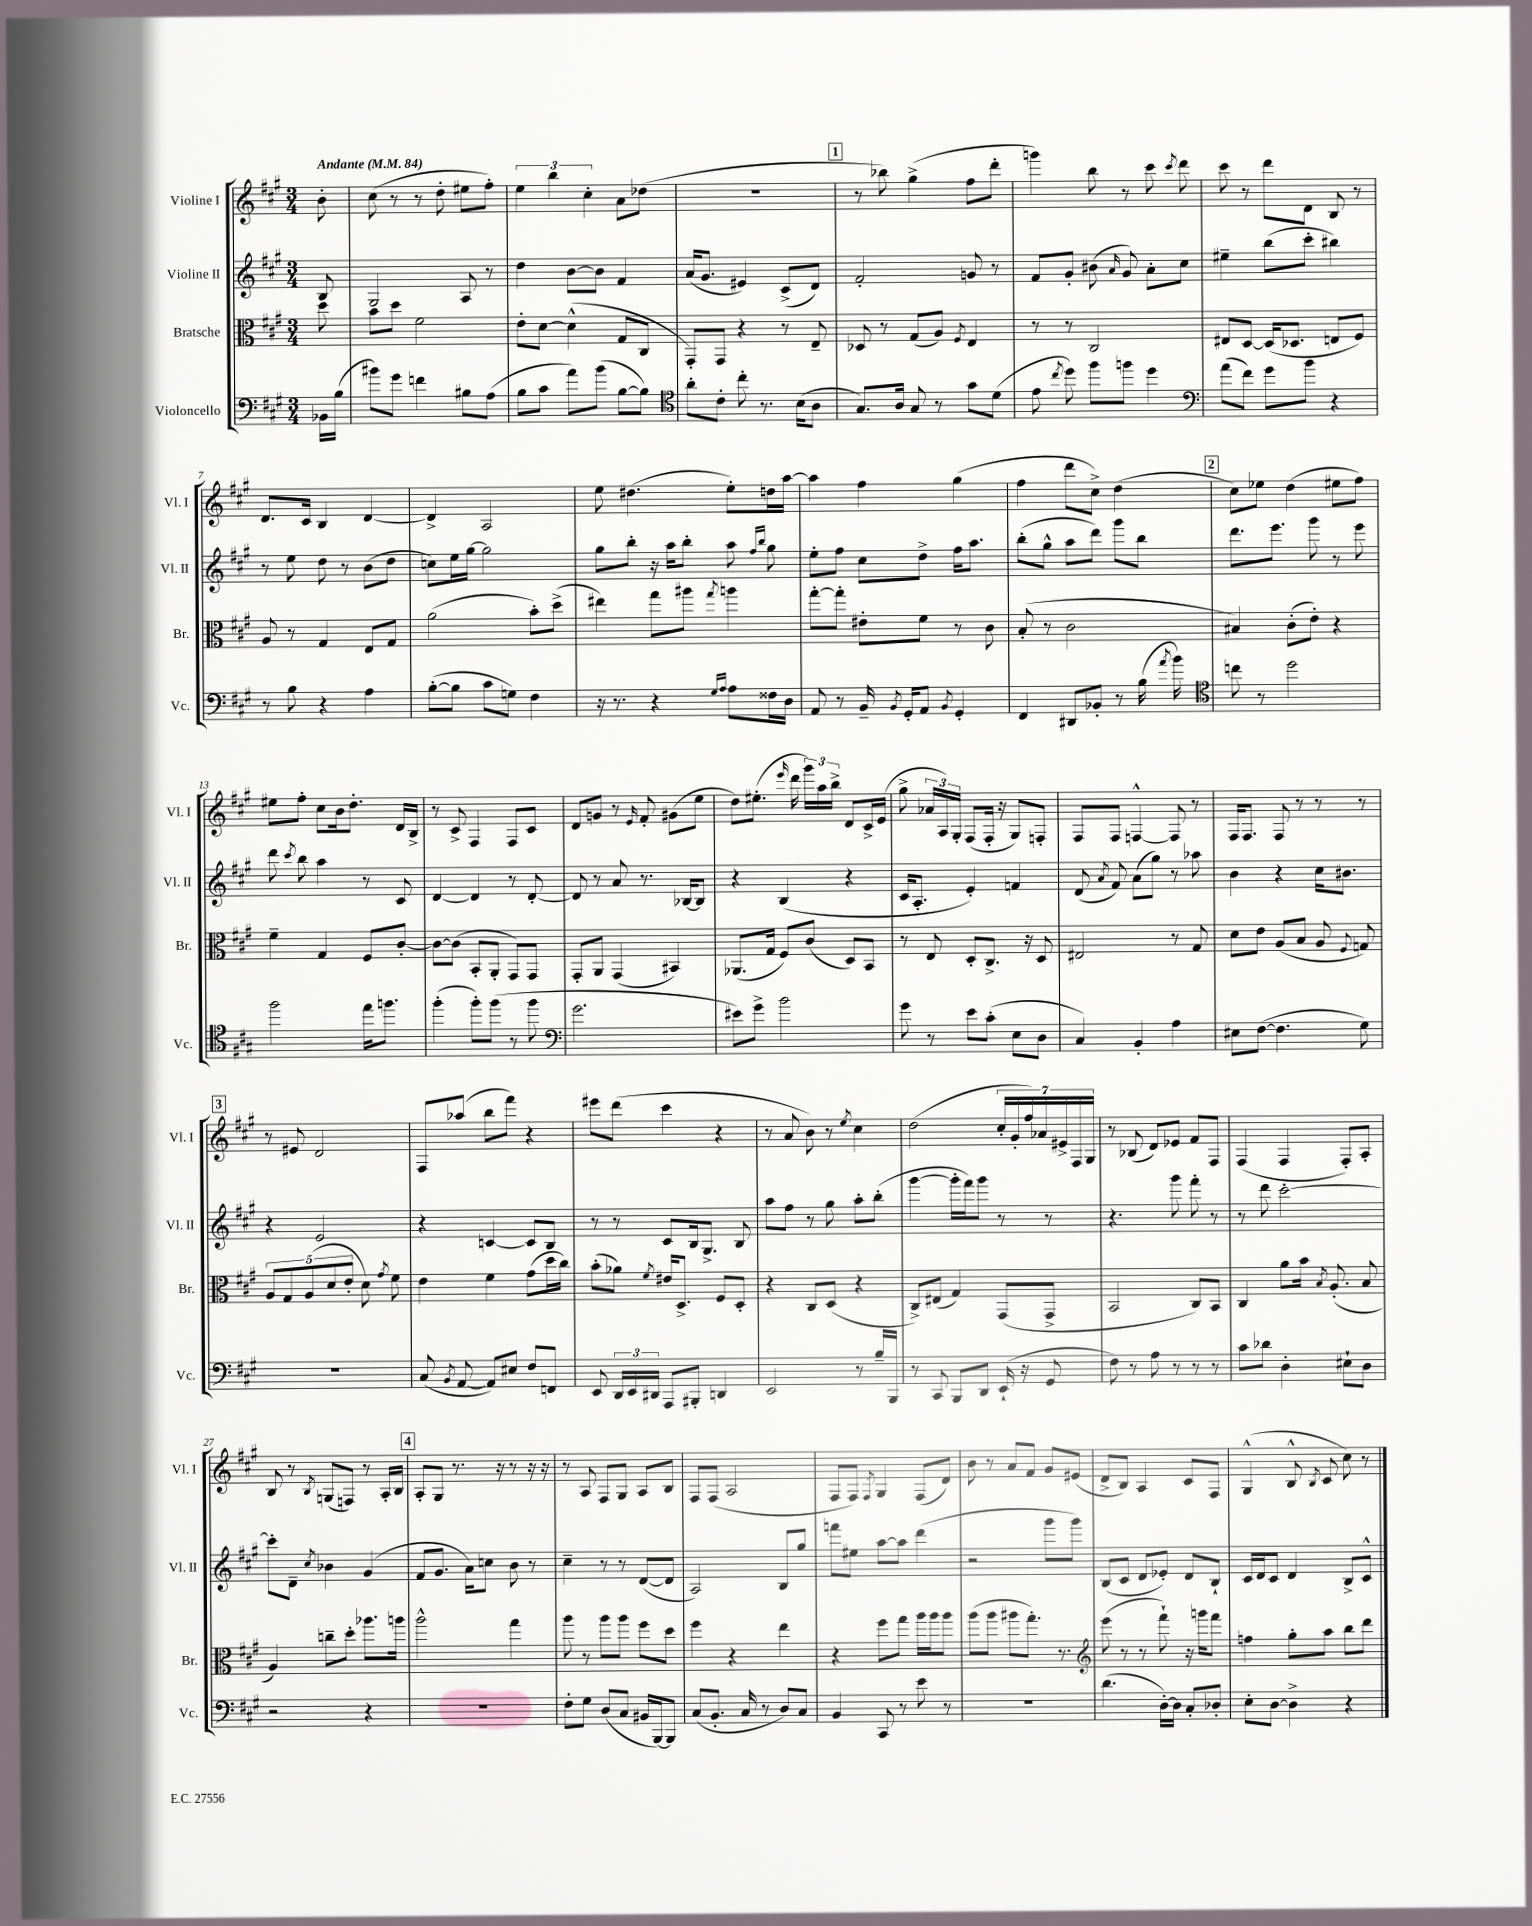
<<
\new StaffGroup <<
\new Staff = "s0" \with { instrumentName = "Violine I" shortInstrumentName = "Vl. I" } {
    \clef treble \key a \major \numericTimeSignature \time 3/4 \partial 8 \tempo "Andante" 4 = 84
    \autoBeamOff b'8-. |
    cis''8( r8 r8 d''8-. eis''8[ fis''8]-.) |
    \tuplet 3/2 { e''4 b''4 cis''4-. } a'8[ des''8]( |
    R2. |
    \mark \markup { \box "1" } r8 bes''8) gis''4->( fis''8[ d'''8]-. |
    g'''4) b''8 r8 cis'''8 \acciaccatura { cis'''8 } d'''8 |
    cis'''8 r8 d'''8[ d'8] b8 r8 |
    d'8.[ cis'16] b4 d'4~ |
    d'4-> a2 |
    e''8 dis''4.( e''8[-.) d''16 a''16]~ |
    a''4 fis''4 gis''4( |
    fis''4 d'''8[ cis''8]->) d''4( |
    \mark \markup { \box "2" } cis''8[) ees''8] d''4( eis''8[ fis''8]) |
    eis''8[ fis''8]-. cis''8[ b'16 d''8.]-. d'16[ b16]-> |
    r8 cis'8-> fis4 fis8[ cis'8] |
    d'8[ g'8] r8 \grace { e'16 } fis'8-. gis'8[( e''8] |
    d''8[) eis''8.]-.( \grace { e'''16 } d'''16 \tuplet 3/2 { gis'''16[) a''16 b''16]-> } d'8[ cis'16-> e'16]( |
    gis''8-> \tuplet 3/2 { aes'16[ a16) gis16]-. } fis8[( fis16]-. r16 gis8[) f8]-. |
    fis8[ fis8] f4~-^ f8 r8 |
    fis16[ fis8.] fis8 r8 r8 r8 |
    \mark \markup { \box "3" } r8 eis'8 d'2 |
    fis8[ aes''8]( b''8[ fis'''8]) r4 |
    eis'''8[ d'''8]( cis'''4 r4 |
    r8 a'8 b'8) r8 \acciaccatura { e''8 } cis''4 |
    d''2( \tuplet 7/4 { cis''16[-. gis'16-. fis''16) aes'16 eis'16-> fis16 gis16] } |
    r8 bes8( d'8[) ees'8] fis'8[ fis8] |
    fis4( fis4 fis8[-.) a8]-. |
    b8 r8 \acciaccatura { b8 } g8[( f8]) r8 a16[-. b16] |
    \mark \markup { \box "4" } a8[-. gis8] r8. r16 r8 r16 r16 |
    r8 a8 fis8[ gis8] a8[ b8] |
    fis8[ fis8]( a2 |
    fis8[ fis8]) \acciaccatura { fis8 } gis4 fis8[( d'8]) |
    b'8 r8 a'8[ fis'8] gis'8[ eis'8]( |
    d'8[-> b8]) a4 cis'8[ fis8] |
    gis4-^( b8-^ \acciaccatura { b8 } cis'8 cis''8) r8 \bar "|." |
}
\new Staff = "s1" \with { instrumentName = "Violine II" shortInstrumentName = "Vl. II" } {
    \clef treble \key a \major \numericTimeSignature \time 3/4 \partial 8
    \autoBeamOff b8 |
    gis2 a8 r8 |
    d''4 b'8[~ b'8] fis'4 |
    a'16[( gis'8.] eis'4) cis'8[->( d'8]) |
    \mark \markup { \box "1" } fis'2-. g'8 r8 |
    fis'8[ gis'8]-. bis'8( \grace { a'16 } gis'8) a'8[-. cis''8] |
    eis''4-- b''8[( cis'''8]-. bis''4) |
    r8 e''8 d''8 r8 b'8[( d''8] |
    c''8[) e''16 gis''16]~ gis''2 |
    gis''8[ b''8]-. r16 a''16[ b''8]-. a''8 \grace { fis''16[ b''16] } gis''8 |
    e''8[-. fis''8] cis''8[ d''8]-> fis''16[ a''8.] |
    b''8[-.( gis''8]-^ a''8[ d'''8]) gis'''8[ b''8] |
    \mark \markup { \box "2" } d'''8.[ e'''8.] gis'''8 r8 e'''8 |
    d'''8 \acciaccatura { cis'''8 } b''8 a''4 r8 cis'8 |
    d'4~ d'4 r8 d'8~-. |
    d'8 r8 a'8 r8. bes16[~ bes8] |
    r4 b4( r4 |
    cis'16[ a8.]-. e'4-.) f'4 |
    d'8( \acciaccatura { a'8 } fis'8) a'8[( gis''8]) r8 aes''8 |
    b'4 r4 cis''16[ bis'8.] |
    \mark \markup { \box "3" } r4 e'2 |
    r4 c'4~ c'8[ b8] |
    r8 r8 cis'8[ b16 gis8.]-> b8 |
    a''8[ fis''8] r8 gis''8 a''8[-. b''8]-.( |
    gis'''4~ gis'''16[-. fis'''16) gis'''8] r8 r8 |
    r4. gis'''8 fis'''8-. r8 |
    r8 d'''8 cis'''2~-. |
    cis'''8[-. d'8]-- \acciaccatura { cis''8 } bes'4 gis'4( |
    \mark \markup { \box "4" } fis'8[ gis'8.] a'16[) c''8] b'8 r8 |
    cis''4-- r8 r8 d'8[~( d'8] |
    a2) b8[ gis''8] |
    f'''8[ eis''8] a''8[~ a''8] d'''4( |
    r2 gis'''8[ gis'''8]) |
    b8[( cis'8] d'8[ ees'8]-.) d'8[ b8]-! |
    cis'16[ d'16 cis'8] d'4 b8[-> cis'8]-^ \bar "|." |
}
\new Staff = "s2" \with { instrumentName = "Bratsche" shortInstrumentName = "Br." } {
    \clef alto \key a \major \numericTimeSignature \time 3/4 \partial 8
    \autoBeamOff d''8 |
    b'8[ d''8] fis'2 |
    e'8[-. d'8]~ d'4-^( gis8[ cis8] |
    gis,8[-.) gis,8] r4 r8 e8-- |
    \mark \markup { \box "1" } des8 r8 gis8[( a8]) \acciaccatura { fis8 } e4 |
    r8 r8 cis2 |
    eis8[ d8]~ d16[( des8.] e8[ fis8]) |
    a8 r8 gis4 e8[ gis8] |
    a'2( b'8[-.) d''8]->( |
    eis''4) gis''8[ ais''8] \acciaccatura { gis''8 } a''4 |
    gis''8[~-. gis''8]-. eis'8[-. fis'8] r8 cis'8 |
    b8-.( r8 cis'2 |
    \mark \markup { \box "2" } bis4) cis'8[-.( e'8]-.) r4 |
    fis'4-- gis4 fis8[ cis'8]~-. |
    cis'8[~ cis'8]( b,8[-. a,8]-. gis,8[) gis,8] |
    gis,8[-. a,8] gis,4( bis,4) |
    aes,8.[( gis16] fis8[) cis'8]( d8[) b,8] |
    r8 e8 d8[-. cis8.]-> r16 d8 |
    eis2 r8 gis8 |
    d'8[ e'8] a8[( b8] a8 \appoggiatura { fis8 } g8) |
    \mark \markup { \box "3" } \tuplet 5/4 { a8[ gis8 a8( d'8 e'8]-. } d'8) \acciaccatura { gis'8 } fis'8 |
    e'4 fis'4 gis'8[( d''16 cis''16]) |
    b'8[-.( aes'8]) \acciaccatura { fis'8 } eis'16[ d8.]-> fis8[ d8]-. |
    r4 cis8[ d8]( r4 |
    cis8[->) eis8]( gis4) gis,8[( gis,8]-> |
    b,2 cis8[) b,8] |
    cis4 a'8[ b'16] \acciaccatura { b8 } a8.-.( b8 |
    a4) c''8[-- d''8]-. aes''8.[ a''16] |
    \mark \markup { \box "4" } a''2-^ gis''4 |
    a''8 r8 a''8[ a''8] fis''8[ d''8] |
    fis''4 r4 e''4 |
    r4 fis''8[ gis''8] a''16[ a''16 a''8] |
    a''8[( a''8] ais''8[ gis''8.]-.) r8. |
    \clef treble e'''8( r8 r8 fis'''8-!) r16 g'''16[ fis'''8] |
    f''4 gis''8[-. a''8] b''8[ d'''8] \bar "|." |
}
\new Staff = "s3" \with { instrumentName = "Violoncello" shortInstrumentName = "Vc." } {
    \clef bass \key a \major \numericTimeSignature \time 3/4 \partial 8
    \autoBeamOff bes,16[ b16]( |
    bis'8[) gis'8] f'4 bis8[ a8]( |
    b8[ cis'8] a'8[) b'8]( b8[~ b8]) |
    \clef tenor a'8[-. cis'8]-. cis''8-. r8. b16[( a8] |
    \mark \markup { \box "1" } gis8.[) a16] gis8 r8 gis'8[ d'8]( |
    e'8 \acciaccatura { cis''8 } d''8) fis''8[ f''8] d''4 |
    \clef bass a'8[( fis'8]) gis'8[ b'8] r4 |
    r8 b8 r4 a4 |
    b8[~-.( b8] cis'8[ g8]) fis4 |
    r16 r8. r4 \grace { gis16[ a16] } a8[ fisis16 d16] |
    a,8 r8 b,16-- \acciaccatura { b,8 } gis,16[-. a,8] \acciaccatura { b,8 } gis,4-. |
    fis,4 dis,8[ bes,8]-. r8 b16( \acciaccatura { a'8 } b'16) |
    \mark \markup { \box "2" } \clef tenor c''8 r8 d''2 |
    fis''2 e''16[ f''8.] |
    fis''4-.( fis''8[-.) fis''8]( r8 fis''8 |
    \clef bass gis'2. |
    eis'8[) gis'8]-> b'2 |
    gis'8 r8 e'8[ cis'8]-.( e8[ d8] |
    cis4) b,4-. a4 |
    eis8[ fis8]~( fis4. gis8) |
    \mark \markup { \box "3" } R2. |
    cis8( \acciaccatura { b,8 } a,8~ a,8[) eis8] fis8[ f,8] |
    e,8 \tuplet 3/2 { d,16[ e,16 dis,16] } a,,8[ bis,,8]-. d,4 |
    e,2 r8 b16[-- b,,16] |
    r8 cis,8 b,,8[ d,8] e,16-!( r16 gis,8 |
    fis8) r8 a8 r8 r8 r8 |
    cis'8[ des'8] d4-. eis8[-! d8] |
    r2 r4 |
    \mark \markup { \box "4" } R2. |
    fis8[-. gis8] d8[( cis8] bis,16[ b,,16~) b,,8] |
    cis8[( b,8.]-. cis16 r8 d8[) cis8] |
    b,4 cis,8 r8 e'8 r8 |
    R2. |
    d'4.( d16[~-.) d16] cis8[-. des8]-. |
    e8[-. d8]~ d4-> r4 \bar "|." |
}
>>
>>
